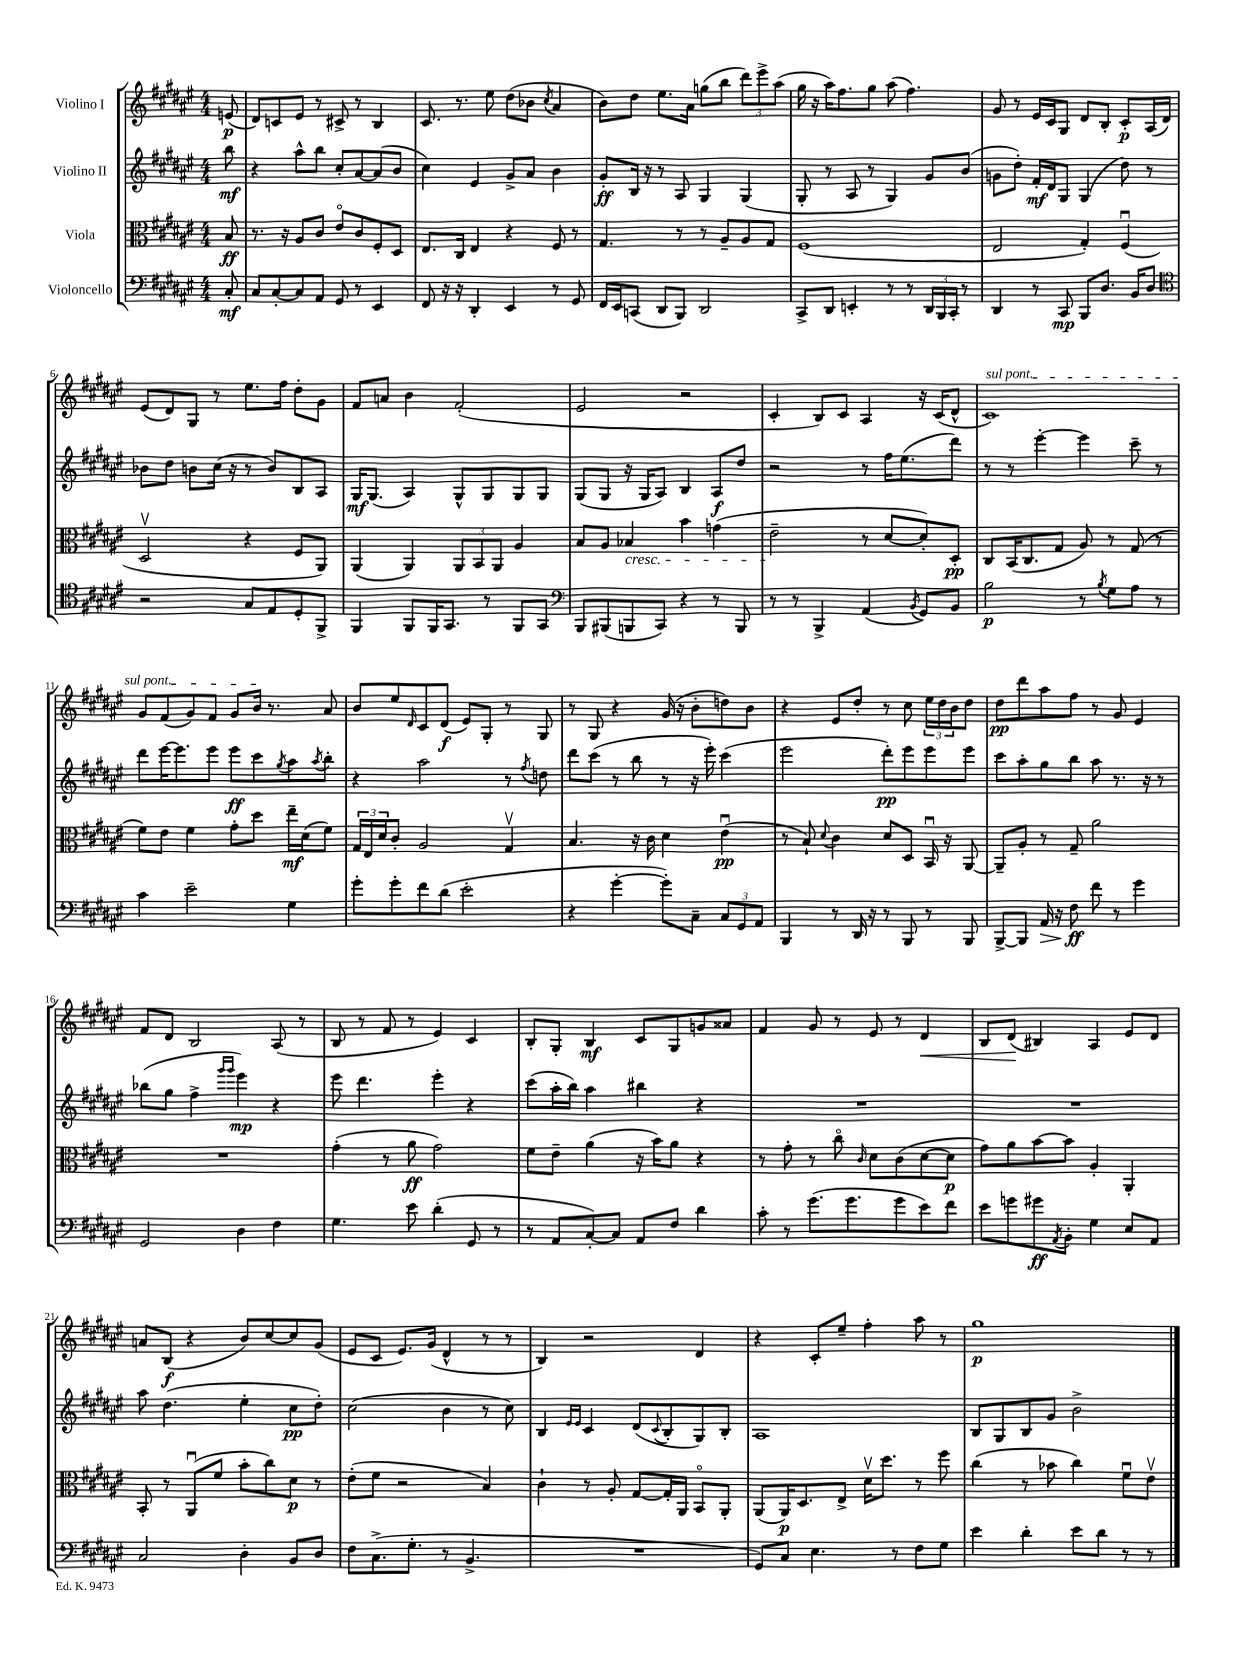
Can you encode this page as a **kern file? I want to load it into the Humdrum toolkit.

**kern	**kern	**kern	**kern
*staff4	*staff3	*staff2	*staff1
*clefF4	*clefC3	*clefG2	*clefG2
*k[f#c#g#d#a#e#]	*k[f#c#g#d#a#e#]	*k[f#c#g#d#a#e#]	*k[f#c#g#d#a#e#]
*M4/4	*M4/4	*M4/4	*M4/4
8C#'	8B	8bb	(8e
=	=	=	=
8C#	8.r	4r	8d#)
[8C#'	.	.	8c
.	16r	.	.
8C#]	8A#	8aa#^^	8e#
8AA#	8c#	8bb	8r
8GG#	8e#o	8cc#'	8c#^
8r	8c#	[8a#	8r
4EE#	8F#'	(8a#]	4B
.	8D#	8b	.
=	=	=	=
8FF#	8.E#	4cc#)	8.c#
16r	.	.	.
16r	16C#	.	8.r
4DD#'	4E#	4e#	.
.	.	.	8ee#
4EE#	4r	8g#^	(8dd#
.	.	8a#	8b-
.	.	.	8qcc#
8r	8F#	4b	4a#
8GG#	8r	.	.
=	=	=	=
16FF#	4.G#	8g#'	8b)
16EE#	.	.	.
(8CC	.	16B	8dd#
.	.	16r	.
8DD#	.	8r	8.ee#
8BBB)	8r	8A#	.
.	.	.	16a#
2DD#	8r	4G#	(8gg
.	8A#~	.	8bb
.	8A#	(4G#	12ddd#)
.	.	.	12eee#^
.	8G#	.	.
.	.	.	(12aa#
=	=	=	=
8CC#^	(1F#	8G#'	16gg#
.	.	.	16r
8DD#	.	8r	16aa#)
.	.	.	8.ff#
4EE'	.	8A#	.
.	.	8r	8gg#
8r	.	4G#)	(8aa#
8r	.	.	4.ff#)
24DD#	.	8g#	.
24BBB	.	.	.
24CC#'	.	.	.
8r	.	(8b	.
=	=	=	=
4DD#	2E#	8g	8g#
.	.	8dd#')	8r
8r	.	16f#'	16e#
.	.	16d#	16c#
8CC#	.	8G#	8G#
8BBB	4G#')	(4G#	8d#
8.D#	.	.	8B'
.	(4F#u	8dd#)	8c#'
16BB	.	.	.
8D#	.	8r	(16A#
.	.	.	16d#)
=	=	=	=
*clefC4	*	*	*
2r	2D#v	8b-	(8e#
.	.	8dd#	8d#)
.	.	8b	8G#
.	.	(16cc#	8r
.	.	16r	.
8G#	4r	8r	8.ee#
8E#	.	8b)	.
.	.	.	16ff#
8D#'	8F#	8B	8dd#'
8FF#^	8AA#)	8A#	8g#
=	=	=	=
4FF#	(4AA#	16G#	8f#
.	.	(8.G#	.
.	.	.	8a
8FF#	4AA#)	4A#)	4b
16FF#	.	.	.
8.GG#	.	.	.
.	12AA#	8G#^^	(2f#'
.	12BB	.	.
8r	.	8G#	.
.	12AA#	.	.
8FF#	4A#	8G#	.
8GG#	.	8G#	.
=	=	=	=
*clefF4	*	*	*
8BBB	8B	(8G#	2e#
(8BBB#	8A#	8G#	.
8BBB	4B-	16r	.
.	.	16G#	.
8CC#)	.	8A#)	.
4r	4b	4B	2r
8r	(4g	8A#	.
8BBB	.	8dd#	.
=	=	=	=
8r	2e#~	2r	4c#'
8r	.	.	.
4BBB^	.	.	8B)
.	.	.	8c#
(4AA#	8r	8r	4A#
.	[8d#	16ff#	.
.	.	(8.ee#	.
8qBB	.	.	.
8GG#)	8d#'])	.	16r
.	.	.	(16c#
8BB	8D#'	8ddd#)	8d#^^
=	=	=	=
2B	8C#	8r	1c#)
.	(16BB	8r	.
.	8.C#	.	.
.	.	[4eee#'	.
.	8G#	.	.
8r	8A#)	4eee#]	.
8qB	.	.	.
8G#	8r	.	.
8A#	(8G#	8ccc#~	.
8r	8r	8r	.
=	=	=	=
4c#	8f#)	8ddd#	8g#
.	8e#	[16eee#	(8f#
.	.	8.eee#]	.
2e#~	4f#	.	8g#)
.	.	8eee#	8f#
.	8g#'	8eee#	8g#
.	8dd#	8ccc#	16b
.	.	.	8.r
.	.	8qgg#	.
4G#	16ee#~	8aa#	.
.	(16d#	.	.
.	.	8qaa#	.
.	8f#)	8bb'	8a#
=	=	=	=
8g#'	24G#	4r	8b
.	24E#	.	.
.	24d#	.	.
8g#'	8c#'	.	8ee#
.	.	.	16qqd#
8f#	2A#	2aa#	8c#
(8d#	.	.	(8d#
2e#'	.	.	8e#)
.	.	.	8G#'
.	4G#v	8r	8r
.	.	8qff#	.
.	.	8dd	8G#
=	=	=	=
4r	4.B	8ddd#	8r
.	.	(8ccc#	8G#
[4g#'	.	8r	4r
.	16r	8bb	.
.	16c#	.	.
8g#'])	4d#	8r	(16g#
.	.	.	16r
8C#~	.	16r	8b'
.	.	16eee#')	.
12C#	(4e#u	(4ccc#	8dd)
12GG#	.	.	.
.	.	.	8b
12AA#	.	.	.
=	=	=	=
4BBB	8r	2eee#	4r
.	8B`)	.	.
.	8qqd#	.	.
8r	4c#	.	8e#
16DD#	.	.	8dd#'
16r	.	.	.
8r	8d#	8ddd#')	8r
8BBB	8D#	8eee#	8cc#
8r	16BBu	8eee#	24ee#
.	.	.	24dd#
.	16r	.	.
.	.	.	24b
8BBB	[8AA#	8eee#	8dd#
=	=	=	=
[8BBB^	8AA#~]	8ccc#	8dd#
8BBB]	8A#'	8aa#'	8ddd#
16AA#	8r	8gg#	8aa#
16r	.	.	.
8F#	8G#~	8bb	8ff#
8f#	2a#	8aa#	8r
8r	.	8.r	8g#
4g#	.	.	4e#
.	.	16r	.
.	.	8r	.
=	=	=	=
2GG#	1r	(8bb-	8f#
.	.	8gg#	8d#
.	.	4ff#^	2B
.	.	16qqggg#	.
.	.	16qqggg#	.
4D#	.	4eee#)	.
4F#	.	4r	(8A#
.	.	.	8r
=	=	=	=
4.G#	(4g#'	8eee#	8B
.	.	4.ddd#	8r
.	8r	.	8f#
8e#	8a#	.	8r
(4d#'	2g#)	4eee#'	4e#)
8GG#	.	4r	4c#
8r	.	.	.
=	=	=	=
8r	8f#	(8ccc#	8B'
8AA#	8e#~	16aa#'	8G#'
.	.	16bb)	.
[8C#')	(4a#	4aa#	4B
8C#]	.	.	.
8AA#	16r	4bb#	8c#
.	16b)	.	.
8F#	8a#	.	8G#
4d#	4r	4r	8g
.	.	.	8a##
=	=	=	=
8c#'	8r	1r	4f#
8r	8g#'	.	.
(8.g#	8r	.	8g#
.	8cc#o	.	8r
8.g#	.	.	.
.	16qqc#	.	.
.	8d#	.	8e#
8g#	(8c#	.	8r
8e#)	[8d#	.	4d#
8f#	8d#]	.	.
=	=	=	=
8e#	8g#)	1r	8B
8g	8a#	.	(8d#
8g#	[8b	.	4B#)
8qAA#	.	.	.
8BB'	8b]	.	.
4G#	4A#'	.	4A#
8E#	4AA#'	.	8e#
8AA#	.	.	8d#
=	=	=	=
2C#	8BB'	8aa#	8a
.	8r	(4.dd#	(8B
.	(8AA#u	.	4r
.	8f#	.	.
4D#'	8b'	4ee#'	8b)
.	8cc#)	.	[8cc#
8BB	8d#	8cc#	8cc#]
8D#	8r	8dd#')	(8g#
=	=	=	=
8F#	(8e#'	(2cc#	8e#
(8.C#^	8f#	.	8c#
.	2r	.	8.e#)
8.G#'	.	.	.
.	.	.	(16g#
8r	.	4b	4d#^^
4.BB^	.	.	.
.	4B)	8r	8r
.	.	8cc#)	8r
=	=	=	=
1r	4c#`	4B	4B)
.	.	16qqe#	.
.	.	16qqe#	.
.	8r	4c#	2r
.	8A#'	.	.
.	[8G#	(8d#	.
.	.	8qqc#	.
.	16G#']	8B'	.
.	16AA#	.	.
.	8BBo	8G#)	4d#
.	8AA#'	8B'	.
=	=	=	=
8GG#)	(8AA#	1A#	4r
8C#	16AA#)	.	.
.	8.D#	.	.
4.E#	.	.	8c#'
.	8E#^	.	8ee#~
.	16d#v	.	4ff#'
.	8.dd#	.	.
8r	.	.	.
8F#	8r	.	8aa#
8G#	8ff#	.	8r
=	=	=	=
4e#	(4cc#	8B	1gg#
.	.	8G#	.
4d#'	8r	8B	.
.	8b-	8g#	.
8e#	4cc#)	2b^	.
8d#	.	.	.
8r	8f#u	.	.
8r	8e#v	.	.
==	==	==	==
*-	*-	*-	*-
